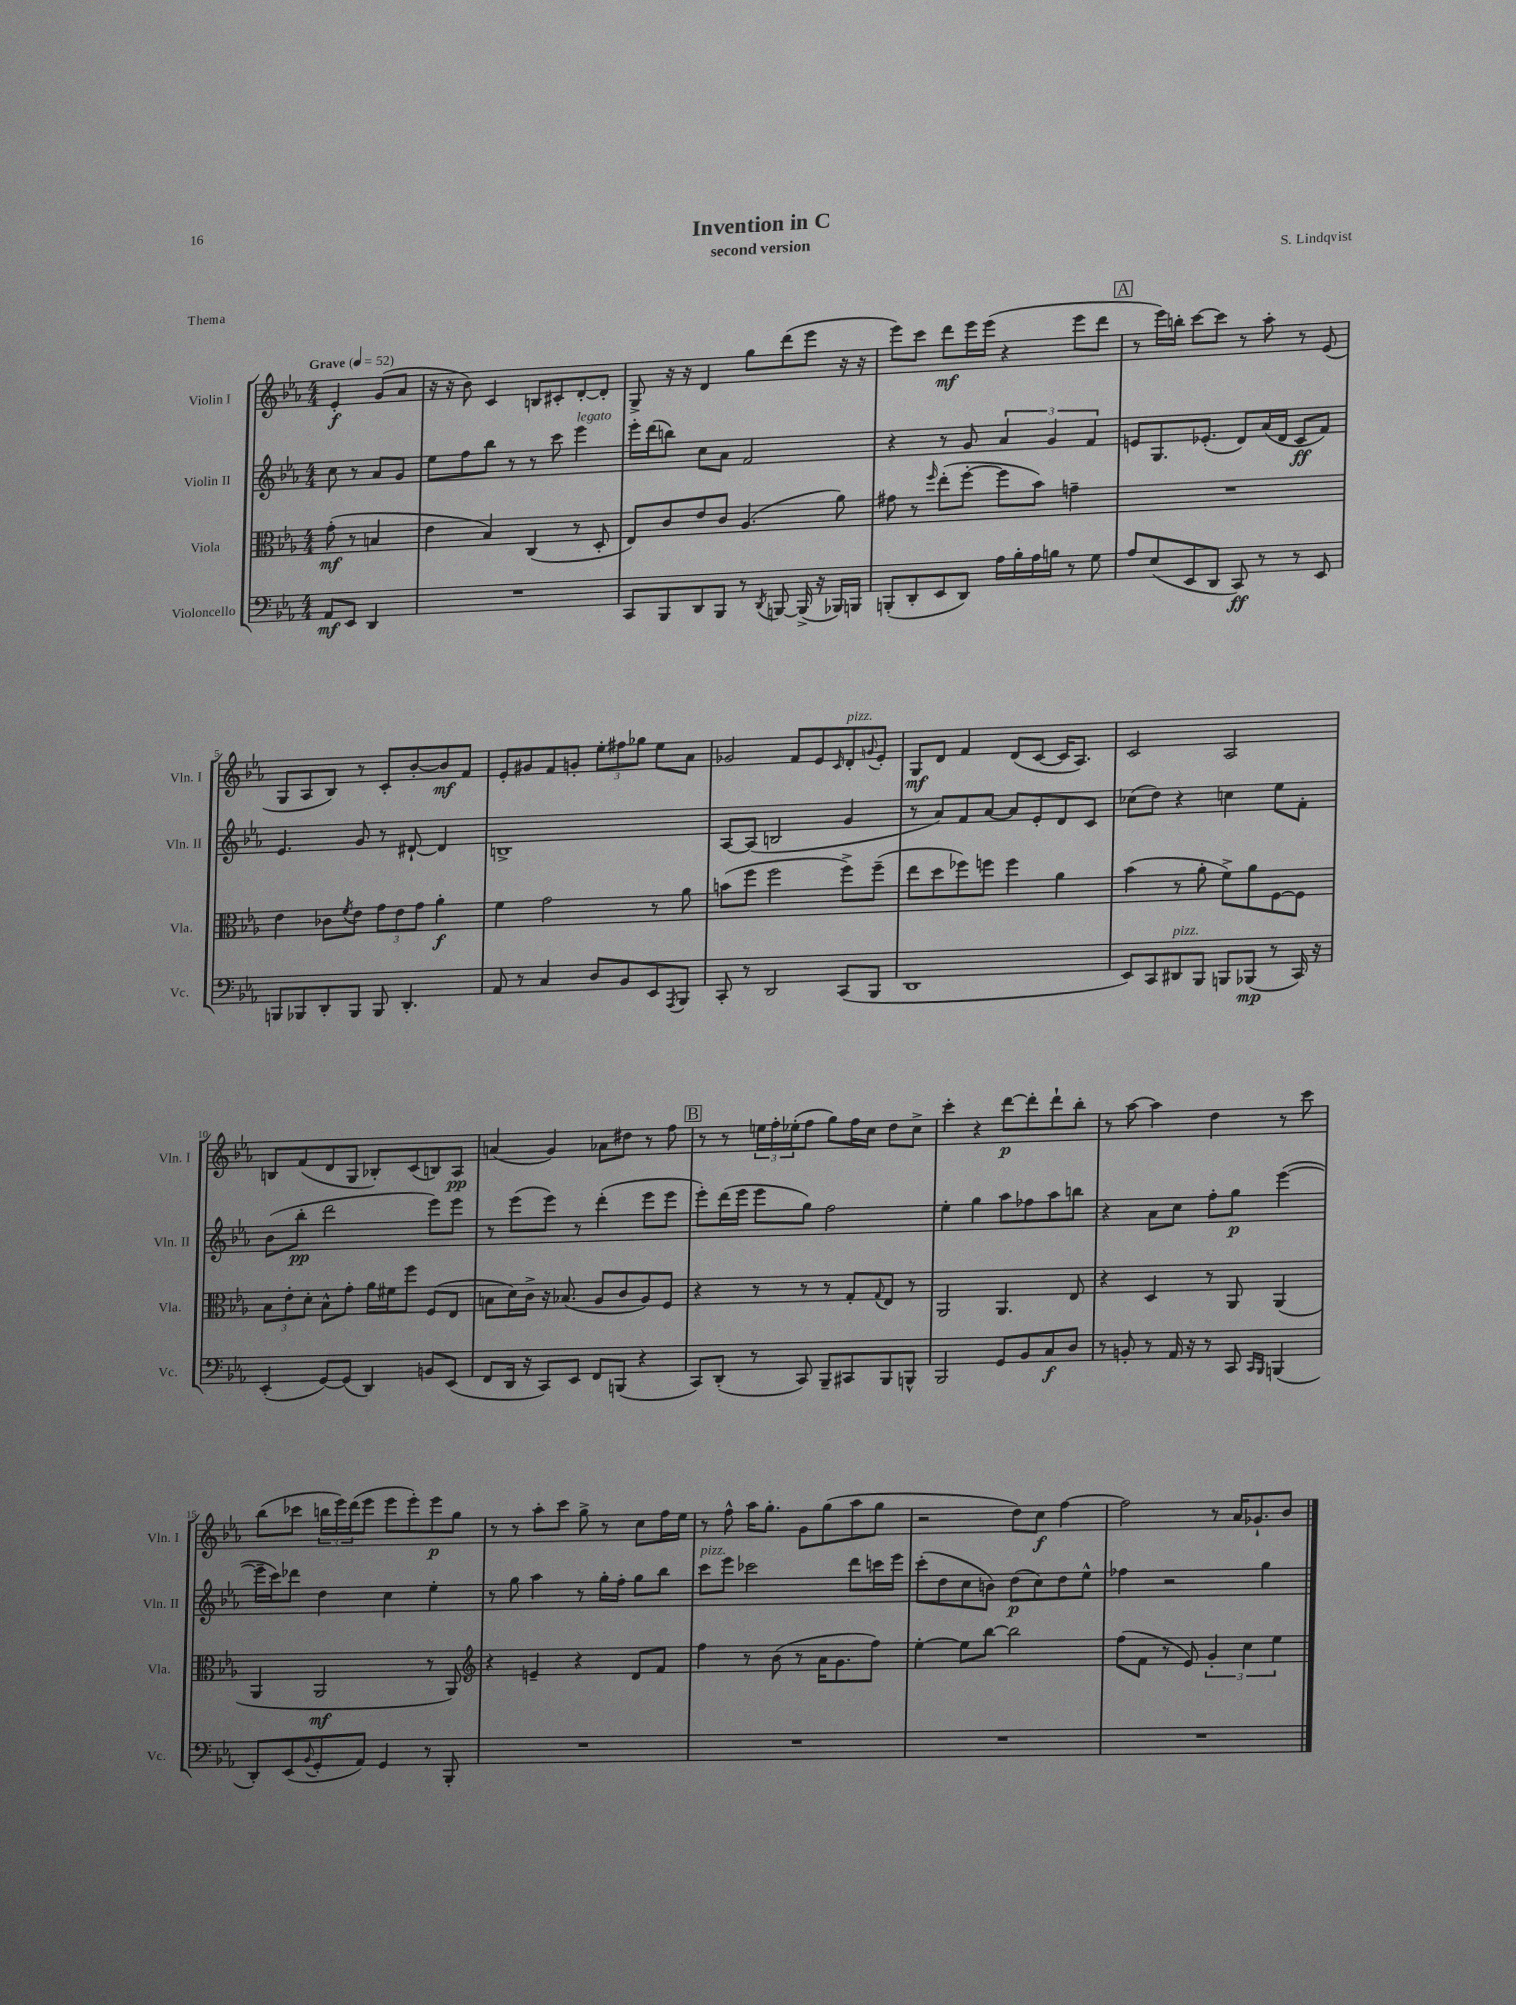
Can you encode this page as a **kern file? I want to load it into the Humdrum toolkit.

**kern	**kern	**kern	**kern
*staff4	*staff3	*staff2	*staff1
*clefF4	*clefC3	*clefG2	*clefG2
*k[b-e-a-]	*k[b-e-a-]	*k[b-e-a-]	*k[b-e-a-]
*M4/4	*M4/4	*M4/4	*M4/4
*MM52	*MM52	*MM52	*MM52
8AA-	(8g'	8cc	4e-'
8EE-	8r	8r	.
4DD	4B	8a-	(8g
.	.	8g	8a-
=	=	=	=
1r	4e-	8ee-	16r
.	.	.	16r
.	.	8ff	8b-)
.	4B-)	8bb-	4c
.	.	8r	.
.	(4C	8r	8B
.	.	8ccc	8c#'
.	8r	4eee-	[8d'
.	8D'	.	8d']
=	=	=	=
8CC	8E-)	16eee-'	8G^
.	.	(16ddd	.
8BBB-	8c	8bb)	16r
.	.	.	16r
8DD	8e-	8cc	4d
8BBB-	8c	8a-	.
8r	(4.A-	2f	8gg
8qDD	.	.	.
[8BBB	.	.	(8ddd
(16BBB^]	.	.	8eee-
16r	.	.	.
16BBB-)	8a-)	.	16r
16BBB	.	.	16r
=	=	=	=
(8BBB'	8g#	4r	8eee-)
8DD'	8r	.	8ccc
.	16qqff	.	.
8EE-	(8ee-'	8r	8ddd
8DD)	[8ff'	8g	16eee-
.	.	.	(16eee-
16A-	8ff]	6a-	4r
16B-'	.	.	.
16A-	8b-)	.	.
.	.	6g	.
16B	.	.	.
8r	4g~	.	8eee-
.	.	6f	.
8G	.	.	8ddd
=	=	=	=
8A-	1r	8e	8r
(8E-	.	8.G	16eee-)
.	.	.	16bb'
8EE-	.	.	[8ccc
.	.	(8.e-'	.
8DD	.	.	8ccc]
8CC)	.	8d)	8r
8r	.	(16a-	8aa-'
.	.	16d	.
8r	.	8c	8r
8EE-	.	8f)	(8e-
=	=	=	=
8BBB	4e-	4.e-	8G
8BBB-	.	.	8A-
8DD'	8c-	.	8B-)
.	8qf	.	.
8BBB-	8e-	8g	8r
8BBB-	12g	8r	8c'
.	12e-	.	.
4.DD'	.	[8d#`	[8b-'
.	12g	.	.
.	4a-'	4d#]	8b-]
.	.	.	8f
=	=	=	=
8AA-	4f	1B^	8e-'
8r	.	.	8g#
4C	2g	.	8f
.	.	.	8g'
8D	.	.	12ee-'
.	.	.	12ff#
8BB-	.	.	.
.	.	.	12gg-
8EE-	8r	.	8ee-
8qAAA-	.	.	.
8BBB-	8a-	.	8a-
=	=	=	=
8CC'	(8b	[8A-	2g-
8r	8ff	(8A-]	.
2DD	2ff	2B	.
.	.	.	8f
.	.	.	8e-
.	.	.	16qqc
(8CC	8ff^)	4g	8d'
.	.	.	8qqg
8BBB-	(8ff~	.	8e-'
=	=	=	=
1DD	8ee-	8r	8G
.	8dd	8a-)	8d
.	8ff-)	8f	4f
.	8ff	[8a-	.
.	4ff	8a-]	(8d
.	.	8e-'	[8c
.	4a-	8d	16c]
.	.	.	8.A-)
.	.	8c	.
=	=	=	=
8EE-)	(4b-	(8cc-	2c
8CC	.	8dd)	.
8DD#	8r	4r	.
8BBB-	8a-'	.	.
8BBB	8f^)	4cc	2A-
(8BBB-	8a-	.	.
8r	[8F	8ee-	.
16CC)	8F]	8f'	.
16r	.	.	.
=	=	=	=
(4EE-'	12B-	(8b-	8B
.	12e-'	.	.
.	.	8bb-'	(8f
.	12d'	.	.
[8GG)	8B-^^	2ddd	8d
(8GG]	8g'	.	8G
4DD)	16a-	.	8B-')
.	16f#	.	.
.	8ff	.	(8c
8BB	(8F	8eee-)	8B)
(8EE-	8E-	8eee-	8A-
=	=	=	=
8FF	8B	8r	(4a
16DD	16d)	(8eee-	.
16r	16c^	.	.
8CC)	16r	8eee-)	4g)
.	(8.B-	.	.
8EE-	.	8r	.
8FF	8A-	(4ddd'	8a-
(8BBB	8c	.	8dd#
4r	8A-)	8eee-	8r
.	8F	8eee-	8ff
=	=	=	=
8CC)	4r	8eee-')	8r
(8DD'	.	(16ddd	8r
.	.	16eee-	.
8r	8r	8eee-	24ee
.	.	.	24ff'
.	.	.	(24ee-'
8CC)	8r	8gg)	8ff
8BBB-~	8r	2ff	8gg)
8CC#	8G'	.	16ff
.	.	.	16cc
.	8qqG	.	.
8BBB-	8E-	.	8dd
8BBB^^	8r	.	8cc^
=	=	=	=
2BBB-	2AA-	4ee-'	4ccc'
.	.	4gg	4r
8GG	4.AA-	8aa-	[8ddd
8BB-	.	8ff-	8ddd']
8C	.	8aa-	8ddd`
8D	8E-	8bb	8bb-'
=	=	=	=
8r	4r	4r	8r
8BB'	.	.	[8aa-
8r	4D	8a-	4aa-]
16AA-	.	8cc	.
16r	.	.	.
8r	8r	8ff'	4dd
8CC	8AA-	8gg	.
16qqCC	.	.	.
16qqBBB-	.	.	.
(4BBB	(4AA-	([4eee-	8r
.	.	.	8ccc
=	=	=	=
8DD')	4AA-	16eee-~]	(8bb-
.	.	16ccc)	.
(8EE-	.	8ddd-	8ccc-
8qqBB-	.	.	.
8GG'	2AA-	4dd	24bb
.	.	.	24eee-)
.	.	.	(24ddd
8AA-)	.	.	8eee-
4GG	.	4cc	8eee-
.	.	.	8eee-')
8r	8r	4ee-'	8eee-
8BBB-'	8AA-)	.	8gg
=	=	=	=
*	*clefG2	*	*
1r	4r	8r	8r
.	.	8gg	8r
.	4e~	4aa-	8aa-'
.	.	.	8ccc
.	4r	8r	8gg^
.	.	16gg'	8r
.	.	16ff'	.
.	8d	8gg	8cc
.	8f	8bb-	16ff
.	.	.	16ee-
=	=	=	=
1r	4ff	8ccc	8r
.	.	8eee-	8ff^^
.	8r	2ccc-	16aa-
.	.	.	8.gg'
.	(8b-	.	.
.	8r	.	8g
.	16a-	.	(8gg
.	8.g	.	.
.	.	8ddd	8aa-
.	8ff)	16ccc	8gg
.	.	16eee-	.
=	=	=	=
1r	[4ee-'	(8ccc'	2r
.	.	8dd	.
.	8ee-]	8cc	.
.	[8bb-	8b)	.
.	2bb-]	(8dd	8dd)
.	.	8cc)	8cc
.	.	8dd	[4ff
.	.	8ee-^^	.
=	=	=	=
1r	(8ff	4ff-	2ff]
.	8f	.	.
.	8r	2r	.
.	8e-)	.	.
.	6g'	.	8r
.	.	.	16a-
.	6cc	.	.
.	.	.	8.g-`
.	.	4gg	.
.	6ee-	.	.
.	.	.	8b-
==	==	==	==
*-	*-	*-	*-
